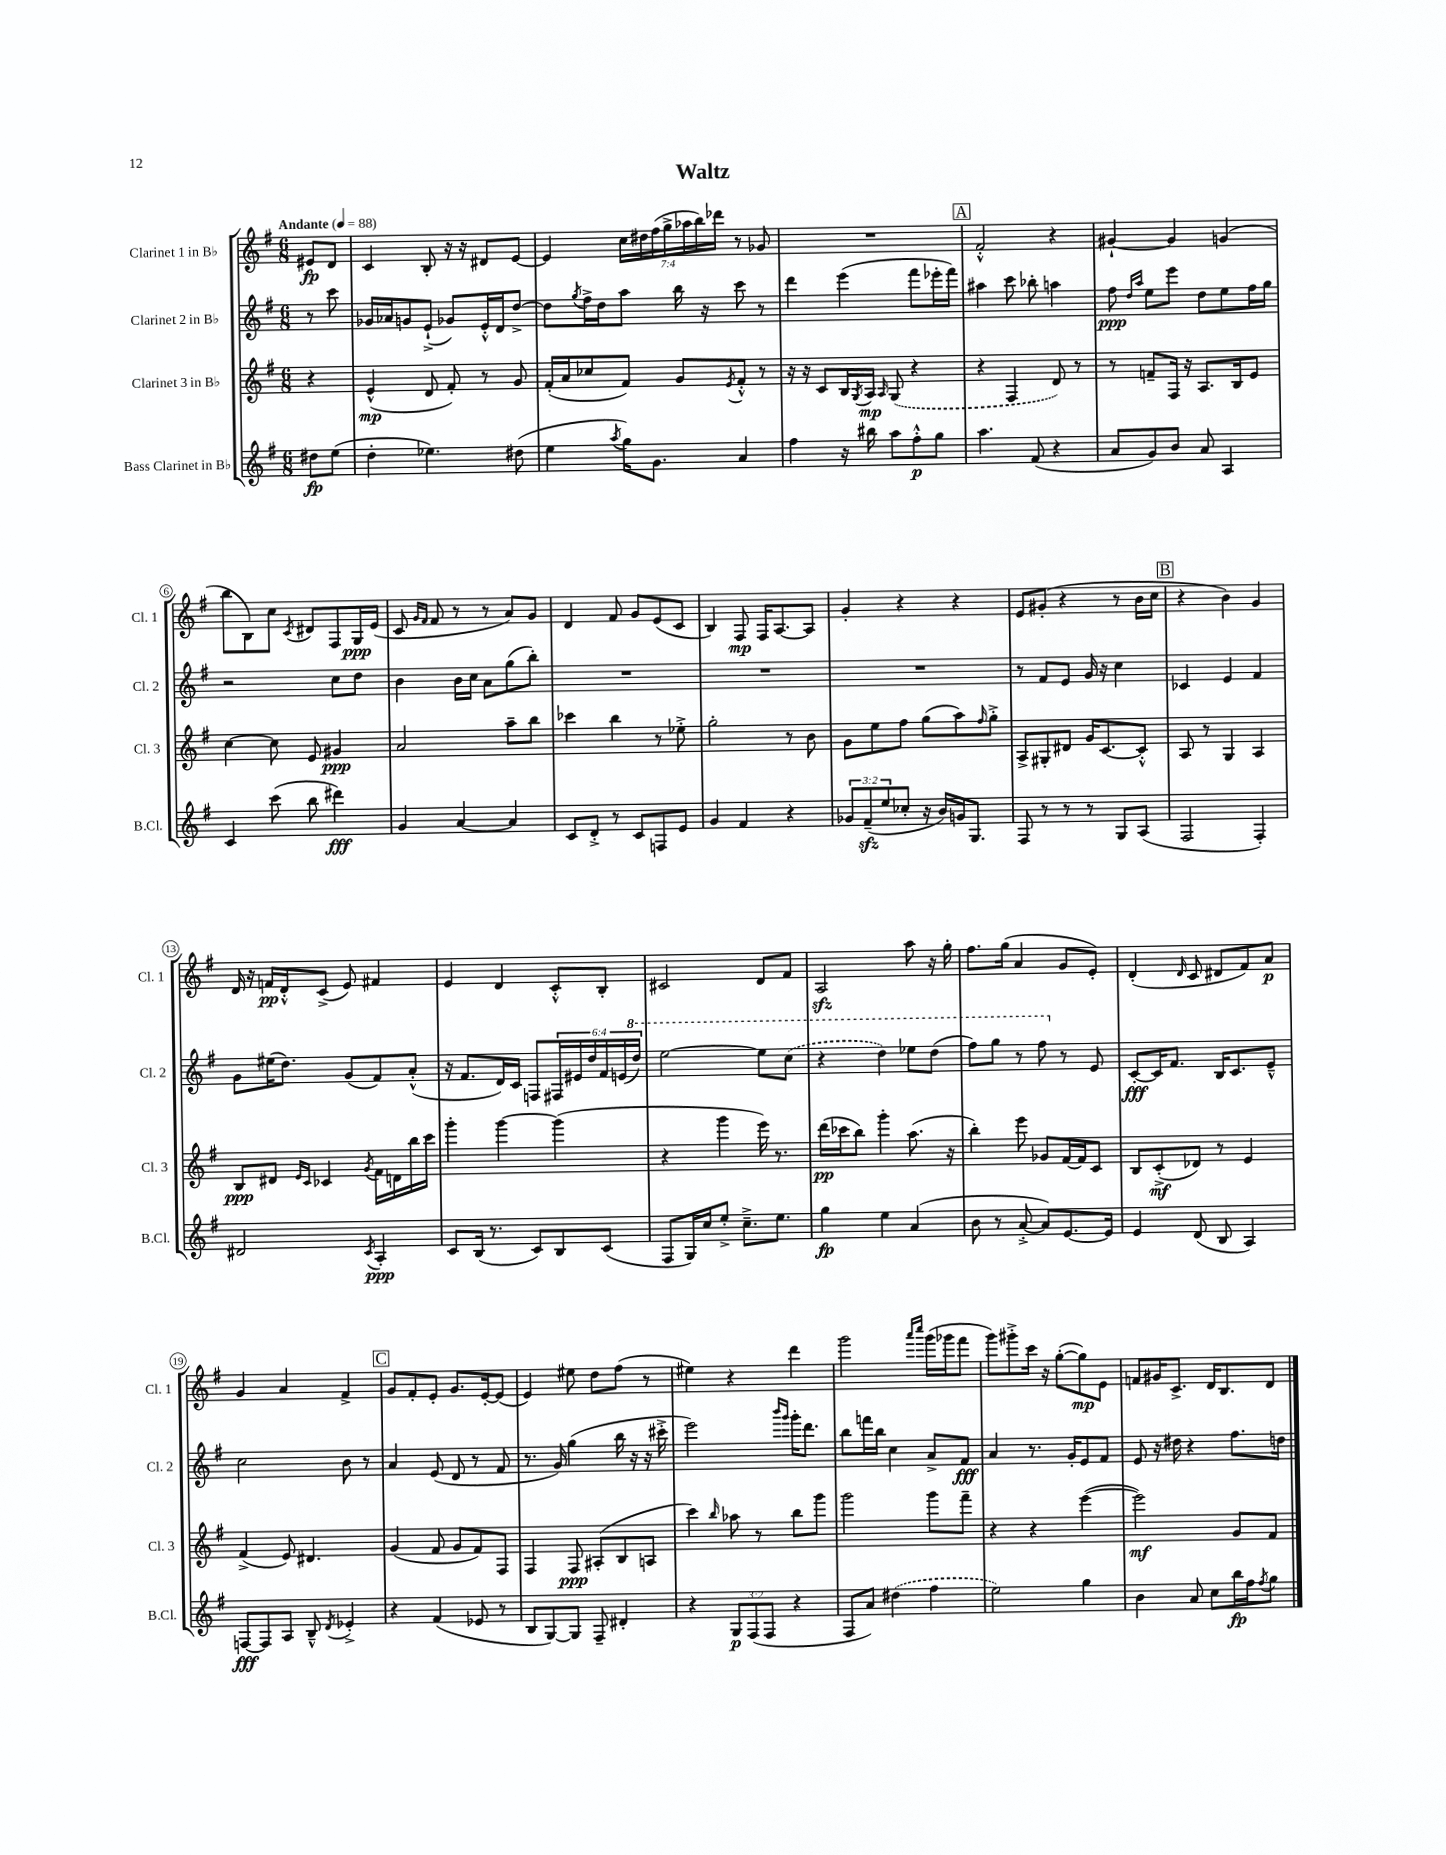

**kern	**kern	**kern	**kern
*staff4	*staff3	*staff2	*staff1
*clefG2	*clefG2	*clefG2	*clefG2
*k[f#]	*k[f#]	*k[f#]	*k[f#]
*M6/8	*M6/8	*M6/8	*M6/8
*MM88	*MM88	*MM88	*MM88
8dd#	4r	8r	8e#
(8ee	.	8ccc	8d
=	=	=	=
4dd'	(4e^^	16g-	4c
.	.	16a-	.
.	.	8g	.
4.ee-)	8d	(8e`^	8B'
.	8f#')	8g-)	16r
.	.	.	16r
.	8r	16e'^^	8d#
.	.	16d	.
(8dd#	8g	[8dd^	[8e
=	=	=	=
4ee	(16f#'	8dd]	4e]
.	16a	.	.
.	.	8qgg	.
.	8cc-	16ff#^	.
.	.	16dd	.
8qaa	.	.	.
16gg)	8f#)	8aa	28cc
.	.	.	28dd#
8.g	.	.	.
.	.	.	(28ff#
.	.	.	28gg^
.	8g	16bb	.
.	.	.	28aa-
.	.	.	28bb)
.	.	16r	.
.	.	.	28ddd-
.	8qe	.	.
4a	8f#'^^	8ccc	8r
.	8r	8r	8g-
=	=	=	=
4ff#	16r	4ddd	2.r
.	16r	.	.
.	8c	.	.
16r	16B	(4eee	.
.	8qG	.	.
16bb#	16A	.	.
.	16qqA	.	.
8aa	(8G	.	.
8ff#'^^	4r	8fff#	.
8gg	.	16eee-'	.
.	.	16fff#)	.
=	=	=	=
4.aa	4r	4aa#	2f#'^^
.	4F#	8ccc	.
(8f#	.	8bb-'	.
4r	8d)	4aa	4r
.	8r	.	.
=	=	=	=
8a	8r	8ff#	[4g#`
.	.	16qqdd	.
.	.	16qqaa	.
8g)	8f~	8ee	.
8b	16F#	8eee	4g#]
.	16r	.	.
8a	8.A	8dd	.
4A	.	8ee	(4g
.	16B	.	.
.	8e	16ff#	.
.	.	16gg	.
=	=	=	=
4c	[4cc	2r	8bb
.	.	.	8B)
(8ccc	8cc]	.	8cc
.	.	.	8qc
8bb	8e	.	8d#
4ddd#)	4g#	8cc	8F#
.	.	8dd	16G
.	.	.	(16e
=	=	=	=
4g	2a	4b	8c
.	.	.	16qqg
.	.	.	16qqf#
.	.	.	8f#
[4a	.	16b	8r
.	.	16cc	.
.	.	8a	8r
4a]	8aa~	(8gg	8a)
.	8bb	8bb')	8g
=	=	=	=
8c	4ccc-	2.r	4d
8d'^	.	.	.
8r	4bb	.	8f#
8c	.	.	8g
8F	8r	.	(8e
8e	8ee-'^	.	8c
=	=	=	=
4g	2gg'	2.r	4B)
4f#	.	.	8F#
.	.	.	16F#
.	.	.	[8.A
4r	8r	.	.
.	8b	.	8A]
=	=	=	=
12g-	8g	2.r	4g'
(12f#~	.	.	.
.	8ee	.	.
12ee	.	.	.
8cc-'	8ff#	.	4r
16r	(8gg	.	.
16b)	.	.	.
16g	8aa)	.	4r
8.G	.	.	.
.	16qqff#	.	.
.	8gg'^	.	.
=	=	=	=
8F#	8A^	8r	8e
8r	8G#'	8f#	(8g#'
8r	8d#	8e	4r
8r	16g	16g	.
.	[8.c	16r	.
8G	.	4cc	8r
(8A	8c'^^]	.	16b
.	.	.	16cc
=	=	=	=
2F#	8A	4c-	4r
.	8r	.	.
.	4G	4e	4b)
4F#')	4A	4f#	4g
=	=	=	=
2d#	8B	8g	16d
.	.	.	16r
.	8d#	(16ee#	16f
.	.	8.dd)	16d'^^
.	16qqe	.	.
.	16qqc	.	.
.	4c-	.	(8c^
.	.	(8g	8e)
8qc	8qg	.	.
4A'	16f#	8f#)	4f#
.	16d	.	.
.	16bb	(8a'^^	.
.	16ccc	.	.
=	=	=	=
8c	4ggg'	16r	4e
.	.	8.f#	.
(16B	.	.	.
8.r	.	.	.
.	[4ggg	16d)	4d
.	.	16c	.
8c)	.	8F	.
8B	(4ggg]	24F#	8c'^^
.	.	24e#	.
.	.	24dd	.
(8c	.	24f#	8B'
.	.	(24e	.
.	.	24ddd)	.
=	=	=	=
8F#	4r	[2eee	2c#
16G)	.	.	.
16cc	.	.	.
8ee'^	4ggg	.	.
8.cc~^	.	.	.
.	16eee)	8eee]	8d
8.ee	8.r	.	.
.	.	(8ccc	8f#
=	=	=	=
4gg	(16ddd	4r	2A
.	16ccc-	.	.
.	8bb)	.	.
4ee	4ggg'	4ddd)	.
(4a	(8.aa	8eee-	8aa
.	.	(8ddd	16r
.	16r	.	16gg'
=	=	=	=
8b	4bb')	8fff#)	8.ff#
8r	.	8ggg	.
.	.	.	(16gg
[8a'^	8eee	8r	4a
8a])	8g-	8fff#	.
[8.e	[16f#	8r	8g
.	16f#]	.	.
.	8c	8e	8e')
16e]	.	.	.
=	=	=	=
4e	8B	[8c'	(4d'
.	(8c'^	16c]	.
.	.	8.f#	.
.	.	.	16qqd
(8d	8d-)	.	8c
8B	8r	16B	8d#
.	.	8.c	.
4A)	4e	.	8f#)
.	.	8e~^^	8a
=	=	=	=
[8F	(4f#^	2cc	4g
8F]	.	.	.
8A	8e)	.	4a
8B~^^	4.d#	.	.
8qd	.	.	.
4e-'^	.	8b	4f#^
.	.	8r	.
=	=	=	=
4r	(4g	4a	8g
.	.	.	8f#'
(4f#	8f#	(8e	8e'
.	8g	8d	8.g
8e-	8f#)	8r	.
.	.	.	[16e'
8r	8F#	8f#	(8e]
=	=	=	=
8B	4F#	8.r	4e)
[8G)	.	.	.
.	.	16g)	.
8G]	8F#	(4gg	8ee#
8F#~	(8A#'	.	8dd
4d#'	8B	16bb	(8ff#
.	.	16r	.
.	8A	16r	8r
.	.	16ccc#'^	.
=	=	=	=
4r	4ccc)	2eee)	4ee#)
.	16qqbb	.	.
12G	8aa-	.	4r
(12F#	.	.	.
.	8r	.	.
12F#	.	.	.
.	.	16qqbbb	.
.	.	16qqggg	.
4r	8bb	16ggg'	4ddd
.	.	8.ddd	.
.	8ggg	.	.
=	=	=	=
8F#	2ggg	8bb	2ggg
8a)	.	16fff	.
.	.	16bb	.
(4dd#	.	4cc	.
.	.	.	16qqaaa
.	.	.	16qqcccc
4ff#	8ggg	8a^	(16ggg
.	.	.	16ggg-
.	8fff#~	8f#	8fff#
=	=	=	=
2ee)	4r	4a	8ggg)
.	.	.	8ggg#'^
.	4r	8.r	16ccc
.	.	.	16r
.	.	.	([8gg'
.	.	16g'	.
4gg	([4eee	8e	8gg])
.	.	8f#	8e
=	=	=	=
4b	2eee])	8e	8f
.	.	16r	16g#
.	.	16dd#	8.c^
8a	.	4r	.
8cc	.	.	16d
.	.	.	8.B
16bb	8g	8.ff#	.
16ff#	.	.	.
8qff#	.	.	.
8gg	8f#	.	8d
.	.	16dd	.
==	==	==	==
*-	*-	*-	*-
